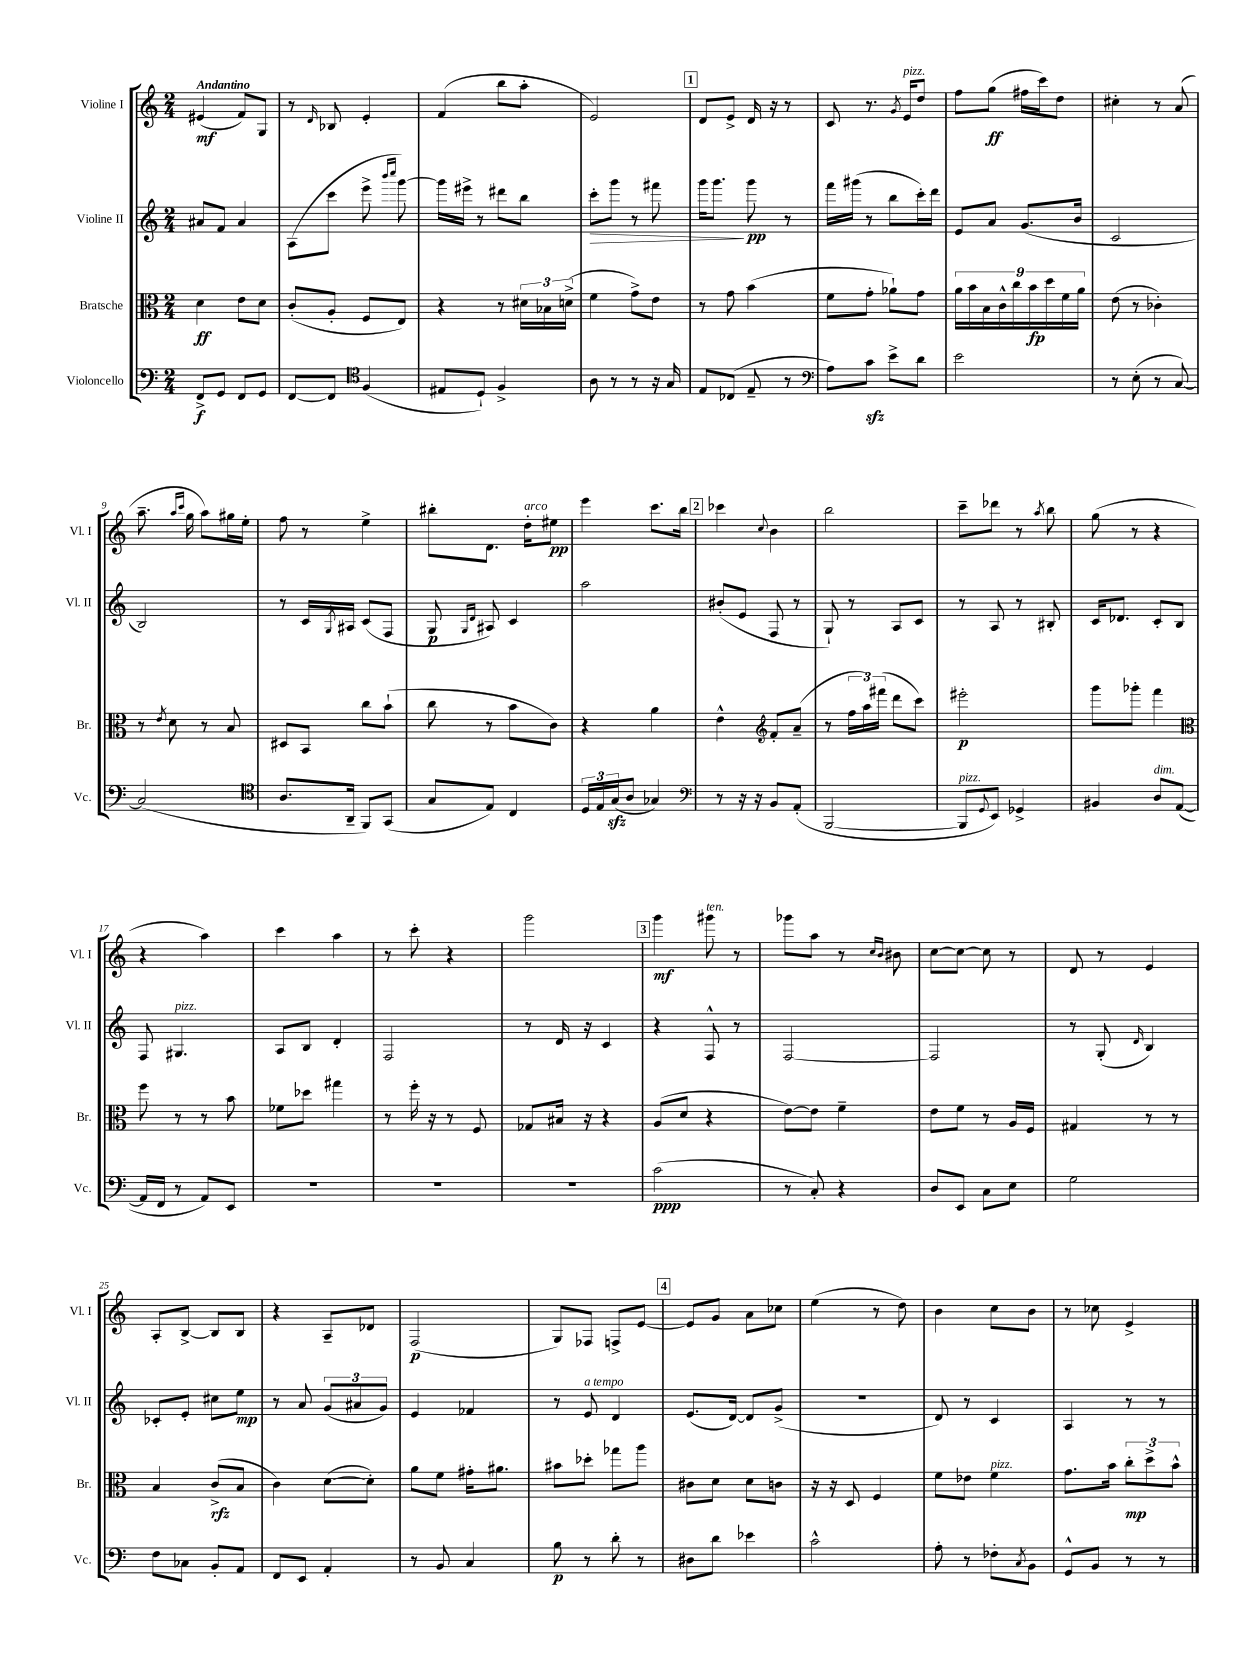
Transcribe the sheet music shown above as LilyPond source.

<<
\new StaffGroup <<
\new Staff = "s0" \with { instrumentName = "Violine I" shortInstrumentName = "Vl. I" } {
    \clef treble \key c \major \numericTimeSignature \time 2/4 \tempo "Andantino"
    eis'4\mf( f'8) g8 |
    r8 \grace { d'16 } bes8 e'4-. |
    f'4( b''8 a''8-. |
    e'2) |
    \mark \markup { \box "1" } d'8 e'8-> d'16 r16 r8 |
    c'8 r8. \acciaccatura { g'8 } e'16^\markup { \italic "pizz." } d''8 |
    f''8 g''8\ff( fis''16 c'''16) d''8 |
    cis''4-. r8 a'8( |
    a''8.-- \grace { a''16 c'''16 } g''16 a''8) gis''16 e''16-. |
    f''8 r8 e''4-> |
    bis''8-. d'8. d''16-.^\markup { \italic "arco" } eis''8\pp |
    e'''4 c'''8. b''16 |
    \mark \markup { \box "2" } ces'''4 \appoggiatura { c''8 } b'4 |
    b''2 |
    c'''8-- des'''8 r8 \acciaccatura { a''8 } b''8 |
    g''8( r8 r4 |
    r4 a''4) |
    c'''4 a''4 |
    r8 c'''8-. r4 |
    g'''2 |
    \mark \markup { \box "3" } g'''4\mf gis'''8^\markup { \italic "ten." } r8 |
    ges'''8 a''8 r8 \grace { c''16 b'16 } bis'8 |
    c''8~ c''8~ c''8 r8 |
    d'8 r8 e'4 |
    a8-. b8~-> b8 b8 |
    r4 a8-- des'8 |
    f2\p( |
    g8) fes8 f8-> e'8~ |
    \mark \markup { \box "4" } e'8 g'8 a'8 ces''8 |
    e''4( r8 d''8) |
    b'4 c''8 b'8 |
    r8 ces''8 e'4-> \bar "|." |
}
\new Staff = "s1" \with { instrumentName = "Violine II" shortInstrumentName = "Vl. II" } {
    \clef treble \key c \major \numericTimeSignature \time 2/4
    ais'8 f'8 ais'4 |
    a8( c'''8 e'''8-> \grace { b'''16 c''''16 } g'''8~) |
    g'''16 eis'''16-> r8 dis'''8 b''8 |
    c'''8-.\> g'''8 r8 fis'''8 |
    \mark \markup { \box "1" } g'''16 g'''8.\! g'''8\pp r8 |
    f'''16 gis'''16( r8 b''8 c'''16-.) d'''16 |
    e'8 a'8 g'8.( b'16 |
    c'2 |
    b2) |
    r8 c'16 \acciaccatura { g8 } ais16 c'8( f8 |
    g8\p \grace { g16 d'16 } ais8) c'4 |
    a''2 |
    \mark \markup { \box "2" } bis'8-.( e'8 f8 r8 |
    g8-!) r8 a8 c'8 |
    r8 a8 r8 bis8-. |
    c'16 des'8. c'8-. b8 |
    f8 gis4.^\markup { \italic "pizz." } |
    a8 b8 d'4-. |
    f2 |
    r8 d'16 r16 c'4 |
    \mark \markup { \box "3" } r4 f8-^ r8 |
    f2~ |
    f2 |
    r8 g8-.( \grace { d'16 } b4) |
    ces'8-. e'8-. cis''8 e''8\mp |
    r8 a'8 \tuplet 3/2 { g'8( ais'8 g'8) } |
    e'4 fes'4 |
    r8 e'8^\markup { \italic "a tempo" } d'4 |
    \mark \markup { \box "4" } e'8.( d'16~) d'8 g'8->( |
    R2 |
    d'8) r8 c'4 |
    a4 r8 r8 \bar "|." |
}
\new Staff = "s2" \with { instrumentName = "Bratsche" shortInstrumentName = "Br." } {
    \clef alto \key c \major \numericTimeSignature \time 2/4
    d'4\ff e'8 d'8 |
    c'8-.( a8-. f8 e8) |
    r4 r8 \tuplet 3/2 { dis'16 bes16 d'16->( } |
    f'4 g'8->) e'8 |
    \mark \markup { \box "1" } r8 g'8 b'4( |
    f'8 g'8-. aes'8-!) g'8 |
    \tuplet 9/8 { a'16 b'16 b16 c'16-^ c''16 b'16\fp d''16 f'16 a'16 } |
    e'8( r8 ces'4-.) |
    r8 \acciaccatura { e'8 } d'8 r8 b8 |
    dis8 b,8 c''8 b'8-!( |
    c''8 r8 b'8 c'8) |
    r4 a'4 |
    \mark \markup { \box "2" } e'4-^ \clef treble f'8-. a'8--( |
    r8 \tuplet 3/2 { f''16 a''16) fis'''16( } d'''8 c'''8) |
    eis'''2-.\p |
    g'''8 ges'''8-. f'''4 |
    \clef alto f''8 r8 r8 b'8 |
    fes'8 des''8 gis''4 |
    r8 f''16-. r16 r8 f8 |
    ges8 bis16 r16 r4 |
    \mark \markup { \box "3" } a8( d'8 r4 |
    e'8~) e'8 f'4-- |
    e'8 f'8 r8 a16 f16 |
    gis4 r8 r8 |
    b4 c'8->\rfz( b8 |
    c'4) d'8~( d'8-.) |
    a'8 f'8 gis'16-. ais'8. |
    bis'8 des''8-. ges''8 a''8 |
    \mark \markup { \box "4" } cis'8 d'8 d'8 c'8 |
    r16 r16 d8 f4 |
    f'8 ees'8 f'4^\markup { \italic "pizz." } |
    g'8. b'16 \tuplet 3/2 { c''8-.\mp d''8-> b'8-^ } \bar "|." |
}
\new Staff = "s3" \with { instrumentName = "Violoncello" shortInstrumentName = "Vc." } {
    \clef bass \key c \major \numericTimeSignature \time 2/4
    f,8->\f g,8 f,8 g,8 |
    f,8~ f,8 \clef tenor f4( |
    eis8 d8-!) f4-> |
    a8 r8 r8 r16 g16 |
    \mark \markup { \box "1" } e8 ces8( e8-- r8 |
    \clef bass a8) c'8\sfz e'8-> d'8 |
    e'2 |
    r8 e8-.( r8 c8~) |
    c2( |
    \clef tenor a8. a,16-- f,8) g,8( |
    g8 e8) c4 |
    \tuplet 3/2 { d16 e16 g16\sfz( } a8 ges4) |
    \mark \markup { \box "2" } \clef bass r8 r16 r16 b,8 a,8-.( |
    b,,2~ |
    b,,8^\markup { \italic "pizz." } \appoggiatura { g,8 } e,8) ges,4-> |
    bis,4 d8^\markup { \italic "dim." } a,8~( |
    a,16 f,16 r8 a,8) e,8 |
    R2 |
    R2 |
    R2 |
    \mark \markup { \box "3" } c'2\ppp( |
    r8 c8-.) r4 |
    d8 e,8 c8 e8 |
    g2 |
    f8 ces8 b,8-. a,8 |
    f,8 e,8 a,4-. |
    r8 b,8 c4 |
    b8\p r8 d'8-. r8 |
    \mark \markup { \box "4" } dis8 d'8 ees'4 |
    c'2-^ |
    a8-. r8 fes8-. \acciaccatura { c8 } b,8 |
    g,8-^ b,8 r8 r8 \bar "|." |
}
>>
>>
